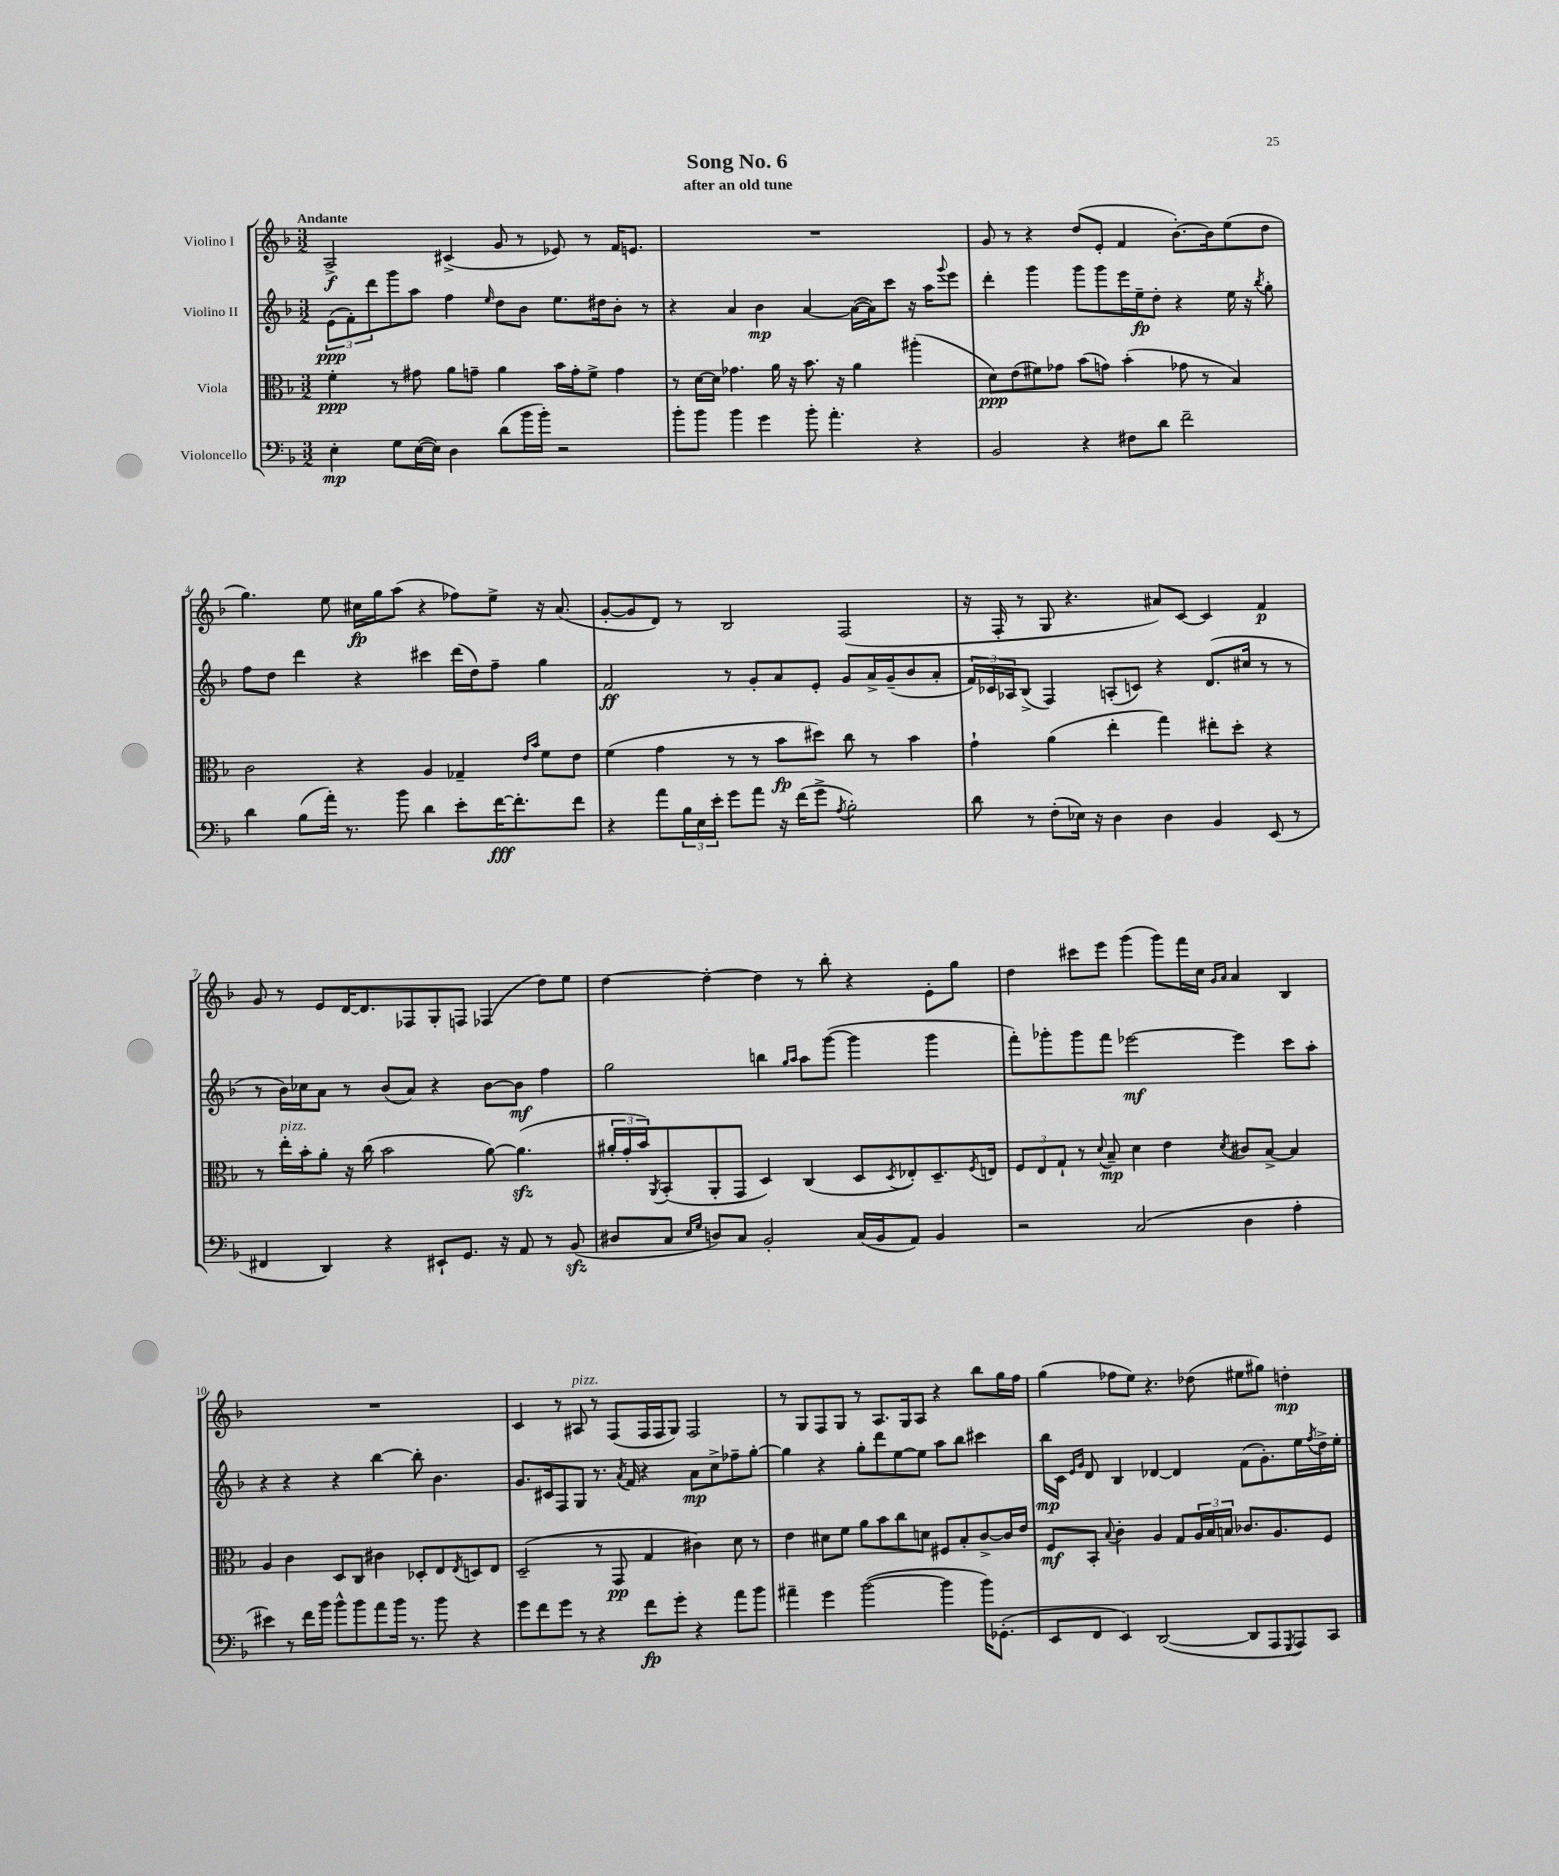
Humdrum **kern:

**kern	**dynam	**kern	**dynam	**kern	**dynam	**kern	**dynam
*part4	*part4	*part3	*part3	*part2	*part2	*part1	*part1
*staff4	*staff4	*staff3	*staff3	*staff2	*staff2	*staff1	*staff1
*I"Violoncello	*	*I"Viola	*	*I"Violino II	*	*I"Violino I	*
*clefF4	*	*clefC3	*	*clefG2	*	*clefG2	*
*k[b-]	*	*k[b-]	*	*k[b-]	*	*k[b-]	*
*M3/2	*	*M3/2	*	*M3/2	*	*M3/2	*
=1	=1	=1	=1	=1	=1	=1	=1
!	!	!	!	!	!	!LO:TX:a:B:t=Andante	!
4E'\	mp	4f'\	ppp	(12e\L	ppp	2A^/	f
.	.	.	.	12f'\)	.	.	.
.	.	.	.	12ddd\	.	.	.
8G\L	.	8r	.	8ggg\	.	.	.
([16E\L	.	8g#X\	.	8aa\J	.	.	.
16E\JJ])	.	.	.	.	.	.	.
4D\	.	8a\L	.	4ff\	.	(4c#X^/	.
.	.	8gn~\J	.	.	.	.	.
.	.	.	.	16qqee/	.	.	.
(8d\L	.	4a\	.	8dd\L	.	8g/	.
16b-\L	.	.	.	8b-\J	.	8r	.
16b-'\JJ)	.	.	.	.	.	.	.
2r	.	16b-\LL	.	8.ee\L	.	8e-X/)	.
.	.	16g'\J	.	.	.	.	.
.	.	8f^\J	.	.	.	8r	.
.	.	.	.	16dd#X\k	.	.	.
.	.	4g\	.	8b-'\J	.	16f/KL	.
.	.	.	.	.	.	8.en/J	.
.	.	.	.	8r	.	.	.
=2	=2	=2	=2	=2	=2	=2	=2
8b-'\L	.	8r	.	4r	.	1.r	.
8b-\J	.	[16d\LL	.	.	.	.	.
.	.	16d\JJ]	.	.	.	.	.
4b-\	.	4.g-X\	.	4a/	.	.	.
4g\	.	.	.	4b-\	mp	.	.
.	.	16a\	.	.	.	.	.
.	.	16r	.	.	.	.	.
8b-'\	.	8.b-\	.	[4a/	.	.	.
4.a'\	.	.	.	.	.	.	.
.	.	16r	.	.	.	.	.
.	.	4a\	.	(16a\LL_	.	.	.
.	.	.	.	16a\J])	.	.	.
.	.	.	.	8ccc\J	.	.	.
4r	.	(4aa#X'\	.	16r	.	.	.
.	.	.	.	16aa\KL	.	.	.
.	.	.	.	8qqggg/	.	.	.
.	.	.	.	8eee\J	.	.	.
=3	=3	=3	=3	=3	=3	=3	=3
2BB-/	.	8d\L)	ppp	4ddd'\	.	8g/	.
.	.	(8e\	.	.	.	8r	.
.	.	8f#X\)	.	4ggg\	.	4r	.
.	.	8g-X\J	.	.	.	.	.
4r	.	(8b-\L	.	8ggg\L	.	(8dd/L	.
.	.	8gn\J)	.	8ggg\	.	8e'/J	.
8F#X\L	.	(4b-'\	.	16eee\L	.	4f/	.
.	.	.	.	16ee~\J	fp	.	.
8d\J	.	.	.	8dd'\J	.	.	.
2f~\	.	8g-X\	.	4r	.	[8.b-'\L)	.
.	.	8r	.	.	.	.	.
.	.	.	.	.	.	16b-\k]	.
.	.	4B-/)	.	16ee\	.	(8ee\	.
.	.	.	.	16r	.	.	.
.	.	.	.	8qbb-/	.	.	.
.	.	.	.	8gg'\	.	8dd\J	.
!!LO:LB:g=z
=4	=4	=4	=4	=4	=4	=4	=4
4d\	.	2c\	.	8ff\L	.	4.gg\)	.
.	.	.	.	8dd\J	.	.	.
(8B-\L	.	.	.	4ddd\	.	.	.
16a'\Jk)	.	.	.	.	.	8ee\	.
8.r	.	.	.	.	.	.	.
.	.	4r	.	4r	.	16cc#X\LL	fp
.	.	.	.	.	.	16gg\J	.
8b-\	.	.	.	.	.	(8aa\J	.
4d\	.	4A/	.	4ccc#X\	.	4r	.
8e'\L	.	4G-X~/	.	(16ddd\LL	.	8ff-X\L)	.
.	.	.	.	16dd\J)	.	.	.
[16f\K	fff	.	.	8ff~\J	.	8ee^\J	.
8.f'\]	.	.	.	.	.	.	.
.	.	16qqe/LL	.	.	.	.	.
.	.	16qqb-/JJ	.	.	.	.	.
.	.	8f\L	.	4gg\	.	16r	.
.	.	.	.	.	.	(8.a/	.
8f\J	.	8e\J	.	.	.	.	.
=5	=5	=5	=5	=5	=5	=5	=5
4r	.	(4f\	.	2f/	ff	[8g'/L	.
.	.	.	.	.	.	8g/]	.
8a\L	.	4g\	.	.	.	8d/J)	.
24B-\L	.	.	.	.	.	8r	.
24E\	.	.	.	.	.	.	.
24e'\JJ	.	.	.	.	.	.	.
8g\L	.	8r	.	8r	.	2B-/	.
8a\J	.	8r	.	8g'/L	.	.	.
16r	.	8b-\L	fp	8a/	.	.	.
(16f\KL	.	.	.	.	.	.	.
8g^\J	.	8dd#X\J)	.	8e'/J	.	.	.
8qA/	.	.	.	.	.	.	.
2B-'\)	.	8cc\	.	8g/L	.	(2F/	.
.	.	8r	.	16a^/L	.	.	.
.	.	.	.	(16g~/J	.	.	.
.	.	4b-\	.	8b-/	.	.	.
.	.	.	.	8a'/J	.	.	.
=6	=6	=6	=6	=6	=6	=6	=6
8d\	.	4g`\	.	24f/LL)	.	16r	.
.	.	.	.	24c-X/	.	.	.
.	.	.	.	.	.	16F'/	.
.	.	.	.	24A-X/J	.	.	.
8r	.	.	.	(8B-^/J	.	8r	.
(8F'\L	.	(4a\	.	4F/)	.	8G/	.
16E-X\Jk)	.	.	.	.	.	4.r	.
16r	.	.	.	.	.	.	.
4D\	.	4ee'\	.	(8An'/L	.	.	.
.	.	.	.	8cn/J)	.	.	.
4D\	.	4gg\)	.	4r	.	8a#X/L)	.
.	.	.	.	.	.	[8c/J	.
4BB-/	.	8ee#X'\L	.	(8.d/L	.	4c/]	.
.	.	8dd'\J	.	.	.	.	.
.	.	.	.	16cc#X/Jk	.	.	.
(8EE/	.	4r	.	8r	.	4f/	p
8r	.	.	.	8r	.	.	.
!!LO:LB:g=z
=7	=7	=7	=7	=7	=7	=7	=7
4FF#X/	.	8r	.	8r	.	8g/	.
!	!	!LO:TX:a:i:t=pizz.	!	!	!	!	!
.	.	16ee'\LL	.	16b-\LL)	.	8r	.
.	.	16b-'\J	.	16cc-X\J	.	.	.
4DD/)	.	8a'\J	.	8a\J	.	8e/L	.
.	.	16r	.	8r	.	[16d/K	.
.	.	(16cc\	.	.	.	8.d/]	.
4r	.	2b-\	.	(8b-/L	.	.	.
.	.	.	.	8a/J)	.	8F-X/	.
8EE#X`/L	.	.	.	4r	.	8G'/	.
8.GG/J	.	.	.	.	.	8Fn/J	.
.	.	[8a\)	.	[8b-\L	.	(4F-X/	.
16r	.	.	.	.	.	.	.
8AA/	.	(4.azz\]	.	8b-\J]	mf	.	.
8r	.	.	.	4ff\	.	8dd\L)	.
(8BB-zz/	.	.	.	.	.	8ee\J	.
=8	=8	=8	=8	=8	=8	=8	=8
8D#X/L	.	24a#X'/LL	.	2gg\	.	[4dd\	.
.	.	24g'/	.	.	.	.	.
.	.	24b-/J)	.	.	.	.	.
.	.	8qAA/	.	.	.	.	.
8C/J	.	(8BB-'/	.	.	.	.	.
16qqE/LL	.	.	.	.	.	.	.
16qqG/JJ	.	.	.	.	.	.	.
8Dn/L)	.	8AA'/	.	.	.	4dd'\_	.
8C/J	.	8GG/J	.	.	.	.	.
2BB-'/	.	4D/)	.	4bbn\	.	4dd\]	.
.	.	.	.	16qqgg/LL	.	.	.
.	.	.	.	16qqaa/JJ	.	.	.
.	.	(4C/	.	8aa\L	.	8r	.
.	.	.	.	([8ggg\J	.	8bb-'\	.
(16C/LL	.	8D/L	.	4ggg\]	.	4r	.
16BB-/J	.	.	.	.	.	.	.
.	.	8qD/	.	.	.	.	.
8AA/J)	.	8E-X'/)	.	.	.	.	.
4BB-/	.	8.D~/	.	4ggg\	.	8e'\L	.
.	.	.	.	.	.	8gg\J	.
.	.	8qF/	.	.	.	.	.
.	.	16En/Jk	.	.	.	.	.
=9	=9	=9	=9	=9	=9	=9	=9
2r	.	12F/L	.	8fff'\L)	.	4dd\	.
.	.	12E/	.	.	.	.	.
.	.	.	.	8ggg-X'\	.	.	.
.	.	12G`/J	.	.	.	.	.
.	.	8r	.	8ggg-\	.	8ccc#X\L	.
.	.	8qqd/	.	.	.	.	.
.	.	8B-~/	mp	8fff\J	.	8eee\J	.
(2C/	.	4d\	.	[2eee-X\	mf	(4ggg\	.
.	.	4e\	.	.	.	8ggg\L)	.
.	.	.	.	.	.	16fff\L	.
.	.	.	.	.	.	16cc\JJ	.
.	.	.	.	.	.	16qqg/LL	.
.	.	8qd/	.	.	.	16qqa/JJ	.
4D\	.	8c#X/L	.	4eee-\]	.	4a/	.
.	.	[8B-^/J	.	.	.	.	.
4A'\	.	4B-/]	.	8ccc\L	.	4B-/	.
.	.	.	.	8aa'\J	.	.	.
!!LO:LB:g=z
=10	=10	=10	=10	=10	=10	=10	=10
4e#X\)	.	4A/	.	4r	.	1.r	.
8r	.	4c\	.	4r	.	.	.
16f\LL	.	.	.	.	.	.	.
16b-\JJ	.	.	.	.	.	.	.
8b-^^\L	.	8D/L	.	4r	.	.	.
8b-\	.	8C/J	.	.	.	.	.
8a\	.	4c#X\	.	[4bb-\	.	.	.
16b-\Jk	.	.	.	.	.	.	.
8.r	.	.	.	.	.	.	.
.	.	8D-X'/L	.	8bb-'\]	.	.	.
8b-\	.	8E/	.	4.b-\	.	.	.
.	.	8qE/	.	.	.	.	.
4r	.	8Dn/	.	.	.	.	.
.	.	8E/J	.	.	.	.	.
=11	=11	=11	=11	=11	=11	=11	=11
8g\L	.	(2D~/	.	8.g/L	.	4c/	.
8f\	.	.	.	.	.	.	.
.	.	.	.	16c#X/k	.	.	.
8g\J	.	.	.	8F/	.	8r	.
!	!	!	!	!	!	!LO:TX:a:i:t=pizz.	!
8r	.	.	.	8G/J	.	8A#X/	.
4r	.	8r	.	8.r	.	8r	.
.	.	8GG/	pp	.	.	(8F/L	.
.	.	.	.	8qa/	.	.	.
.	.	.	.	16f/	.	.	.
8f\L	fp	4G/	.	4r	.	16F/L	.
.	.	.	.	.	.	16F/J	.
8g'\J	.	.	.	.	.	8G/J)	.
4r	.	4c#X\)	.	8a\L	mp	2F/	.
.	.	.	.	8cc^\	.	.	.
8a\L	.	8d\	.	8ff-X~\	.	.	.
8b-\J	.	8r	.	[8gg'\J	.	.	.
=12	=12	=12	=12	=12	=12	=12	=12
4a#X~\	.	4e\	.	4gg\]	.	8r	.
.	.	.	.	.	.	8G/L	.
4g\	.	8d#X\L	.	4r	.	8F/	.
.	.	8f\J	.	.	.	8G/J	.
([2b-\	.	8a\L	.	8gg'\L	.	8r	.
.	.	8b-\	.	8ddd\	.	8.A/L	.
.	.	8cc\	.	[8ee\	.	.	.
.	.	.	.	.	.	16G/k	.
.	.	8dn\J	.	8ee\J]	.	8A/J	.
4b-\]	.	8F#X/L	.	8aa\L	.	4r	.
.	.	8B-'/	.	8bb-\J	.	.	.
16b-\KL)	.	[8c^/	.	4ccc#X\	.	8bb-\L	.
(8.GG-X'\J	.	.	.	.	.	.	.
.	.	16c/L]	.	.	.	16gg\L	.
.	.	16e/JJ	.	.	.	16ff\JJ	.
=13	=13	=13	=13	=13	=13	=13	=13
8EE/L	.	8F/L	mf	16bb-\LL	mp	(4gg\	.
.	.	.	.	16c\JJ	.	.	.
.	.	.	.	16qqe/LL	.	.	.
.	.	.	.	16qqg/JJ	.	.	.
8FF/J	.	8BB-'/J	.	8d/	.	.	.
.	.	8qqB-/	.	.	.	.	.
4EE/)	.	4c'\	.	4B-/	.	8ff-X\L	.
.	.	.	.	.	.	8ee\J)	.
([2DD/	.	4A/	.	[4d-X/	.	4.r	.
.	.	8G/L	.	4d-/]	.	.	.
.	.	24A/L	.	.	.	(8dd-X\	.
.	.	24B-/	.	.	.	.	.
.	.	24Bn/JJ	.	.	.	.	.
8DD/L]	.	8.c-X/L	.	(8f\L	.	8ee#X\L	.
8AAA/	.	.	.	8.g'\)	.	8gg#X\J)	.
.	.	8.A/	.	.	.	.	.
8qGGG/	.	.	.	.	.	.	.
8AAA/)	.	.	.	.	.	4ddn'\	mp
.	.	.	.	16ee\L	.	.	.
.	.	.	.	8qff/	.	.	.
8CC/J	.	8F/J	.	16dd^\	.	.	.
.	.	.	.	16ee'\JJ	.	.	.
==	==	==	==	==	==	==	==
*-	*-	*-	*-	*-	*-	*-	*-
